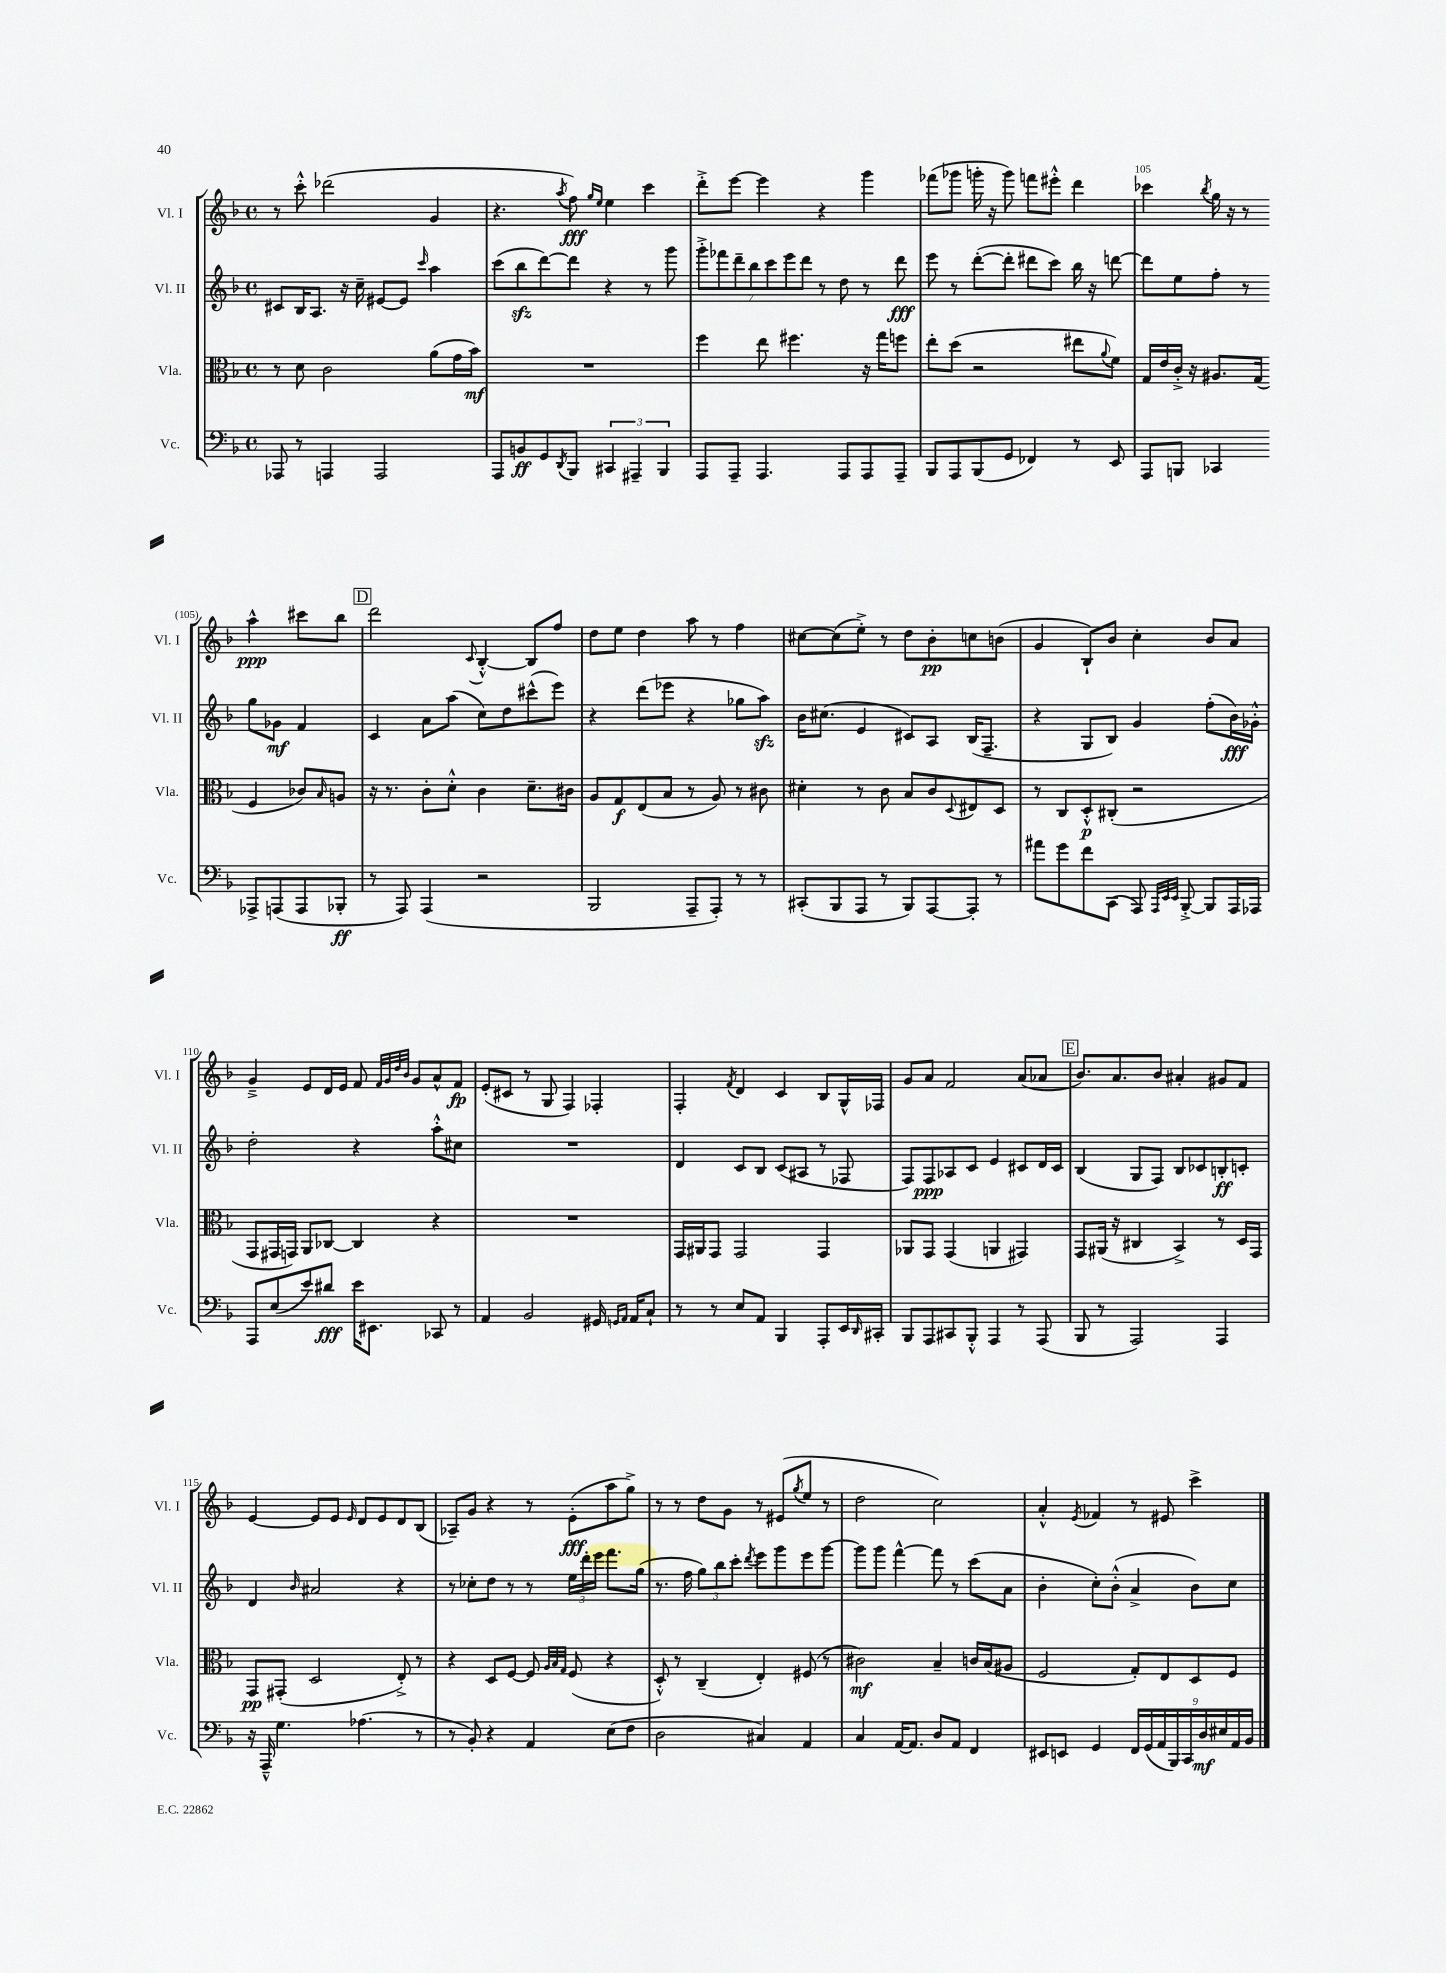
<<
\new StaffGroup <<
\new Staff = "s0" \with { instrumentName = "Vl. I" shortInstrumentName = "Vl. I" } {
    \clef treble \key f \major \defaultTimeSignature \time 4/4
    r8 c'''8-.-^ des'''2( g'4 |
    r4. \acciaccatura { a''8 } f''8\fff) \grace { g''16 e''16 } e''4 c'''4 |
    d'''8-.-> e'''8~ e'''4 r4 g'''4 |
    fes'''8( ges'''8 g'''16-. r16 g'''8) f'''8 eis'''8-.-^ d'''4 |
    ces'''4 \acciaccatura { bes''8 } g''16 r16 r8 a''4-^\ppp cis'''8 bes''8 |
    \mark \markup { \box "D" } d'''2 \appoggiatura { c'8 } bes4~-.-^ bes8 f''8 |
    d''8 e''8 d''4 a''8 r8 f''4 |
    cis''8~ cis''8( e''8-.->) r8 d''8 bes'8-.\pp c''8 b'8( |
    g'4 bes8-!) bes'8 c''4-. bes'8 a'8 |
    g'4---> e'8 d'16 e'16 f'8 \grace { f'32 g'32 d''32 bes'32 } g'8 a'8-^ f'8\fp |
    e'8-.( cis'8 r8 g8 f4) fes4-. |
    f4-. \acciaccatura { f'8 } d'4 c'4 bes8 g16-^ fes16 |
    g'8 a'8 f'2 a'8( aes'8 |
    \mark \markup { \box "E" } bes'8.) a'8. bes'8 ais'4-. gis'8 f'8 |
    e'4~ e'8 e'8 \grace { e'16 } d'8 e'8 d'8 bes8( |
    aes8--) g'8 r4 r8 e'8-.\fff( a''8 g''8->) |
    r8 r8 d''8 g'8 r8 eis'8( \acciaccatura { g''8 } e''8 r8 |
    d''2 c''2) |
    a'4-.-^ \acciaccatura { e'8 } fes'4 r8 eis'8 c'''4-> \bar "|." |
}
\new Staff = "s1" \with { instrumentName = "Vl. II" shortInstrumentName = "Vl. II" } {
    \clef treble \key f \major \defaultTimeSignature \time 4/4
    cis'8 bes16 a8. r16 c''16-- eis'8~ eis'8 \grace { c'''16 } a''4 |
    c'''8( bes''8\sfz d'''8~) d'''8 r4 r8 g'''8 |
    \tuplet 7/4 { g'''8-.-> fes'''8 d'''8-- bes''8 c'''8 e'''8 d'''8 } r8 d''8 r8 d'''8\fff |
    e'''8 r8 d'''8~-.( d'''8-. dis'''8 c'''8) bes''16 r16 d'''8~ |
    d'''8 e''8 f''8-. r8 g''8 ges'8\mf f'4 |
    \mark \markup { \box "D" } c'4 a'8 a''8( c''8) d''8 cis'''8-^( e'''8) |
    r4 d'''8( ees'''8 r4 ges''8 a''8\sfz) |
    bes'16 cis''8.( e'4 cis'8) a8 bes16( f8.-- |
    r4 g8 bes8) g'4 f''8-.( bes'16\fff) ges'16-.-^ |
    d''2-. r4 a''8-.-^ cis''8 |
    R1 |
    d'4 c'8 bes8 c'8( ais8 r8 fes8 |
    f8) f8\ppp aes8 c'8 e'4 cis'8 d'16 cis'16 |
    \mark \markup { \box "E" } bes4( g8 f8) bes8 ces'8 b8-.\ff c'8-. |
    d'4 \grace { bes'16 } ais'2 r4 |
    r8 ces''8-. d''8 r8 r8 \tuplet 3/2 { e''16 d'''16-. e'''16 } f'''8. g''16( |
    r8. f''16 \tuplet 3/2 { g''8) bes''8 c'''8-. } \acciaccatura { d'''8 } e'''8 g'''8 e'''8 g'''8~ |
    g'''8 g'''8 f'''4~-^ f'''8 r8 c'''8( a'8 |
    bes'4-. c''8-.) bes'8-.-^( a'4-> bes'8) c''8 \bar "|." |
}
\new Staff = "s2" \with { instrumentName = "Vla." shortInstrumentName = "Vla." } {
    \clef alto \key f \major \defaultTimeSignature \time 4/4
    r8 d'8 c'2 a'8( g'16 bes'16\mf) |
    R1 |
    f''4 e''8 fis''4. r16 g''16 f''8 |
    e''8-. d''8( r2 eis''8 \appoggiatura { a'8 } f'8) |
    g16 e'16 c'16-.-> r16 ais8. g16( f4 ces'8) \grace { bes16 } a8 |
    \mark \markup { \box "D" } r16 r8. c'8-. d'8-.-^ c'4 d'8.-- cis'16 |
    a8 g8\f e8( bes8 r8 a8) r8 cis'8 |
    dis'4-. r8 c'8 bes8 c'8 \appoggiatura { d8 } eis8 d8 |
    r8 c8 d8-.-^\p cis8-.( r2 |
    g,8 gis,16 g,16) a,8 ces8~ ces4 r4 |
    R1 |
    g,16 ais,16 g,8 g,2 g,4 |
    aes,8 g,8 g,4( a,4 gis,4) |
    \mark \markup { \box "E" } g,8 ais,16( r16 cis4 bes,4->) r8 d16 g,16 |
    g,8\pp gis,8-.( d2 e8-.->) r8 |
    r4 d8 f8~ f8 \grace { a32 bes32 g32 } f8( r4 |
    d8-.-^) r8 c4--( e4-.) fis8( r8 |
    cis'2\mf) bes4-- c'16 bes16( ais8 |
    f2 g8-.) e8 d8 f8 \bar "|." |
}
\new Staff = "s3" \with { instrumentName = "Vc." shortInstrumentName = "Vc." } {
    \clef bass \key f \major \defaultTimeSignature \time 4/4
    aes,,8 r8 a,,4 a,,2 |
    a,,8 b,8\ff g,8 \acciaccatura { d,8 } bes,,8 \tuplet 3/2 { cis,4 ais,,4-- bes,,4 } |
    a,,8 a,,8-- a,,4. a,,8 a,,8 a,,8-- |
    bes,,8 a,,8 bes,,8( g,8 fes,4) r8 e,8 |
    a,,8 b,,8 ces,4 aes,,8-> a,,8( a,,8 bes,,8-.\ff |
    \mark \markup { \box "D" } r8 a,,8) a,,4( r2 |
    bes,,2 a,,8-- a,,8-.) r8 r8 |
    cis,8-.( bes,,8 a,,8 r8 bes,,8) a,,8~ a,,8-. r8 |
    ais'8 g'8 f'8 c,8( a,,8) \grace { a,,32 e,32 e,32 } bes,,8~-.-> bes,,8 a,,16 aes,,16 |
    a,,8 e8( e'8) dis'8\fff e'16 eis,8. ces,8 r8 |
    a,4 bes,2 gis,16 \grace { g,16 a,16 } a,16 c8-! |
    r8 r8 e8 a,8 bes,,4 a,,8-. e,16 \grace { d,16 } cis,16-. |
    bes,,8 a,,8 cis,8 bes,,8-.-^ a,,4 r8 a,,8( |
    \mark \markup { \box "E" } bes,,8 r8 a,,2) a,,4 |
    r16 a,,16---^ g4. aes4.( r8 |
    r8 bes,8-.) r4 a,4 e8( f8 |
    d2 cis4) a,4 |
    c4 a,16~ a,8. d8 a,8 f,4 |
    eis,8 e,8 g,4 \tuplet 9/8 { f,16 g,16( a,16 bes,,16) c,16 d16\mf eis16 a,16 bes,16 } \bar "|." |
}
>>
>>
\layout { \context { \Score currentBarNumber = #101 \override BarNumber.break-visibility = ##(#f #t #t) barNumberVisibility = #(every-nth-bar-number-visible 5) } }
